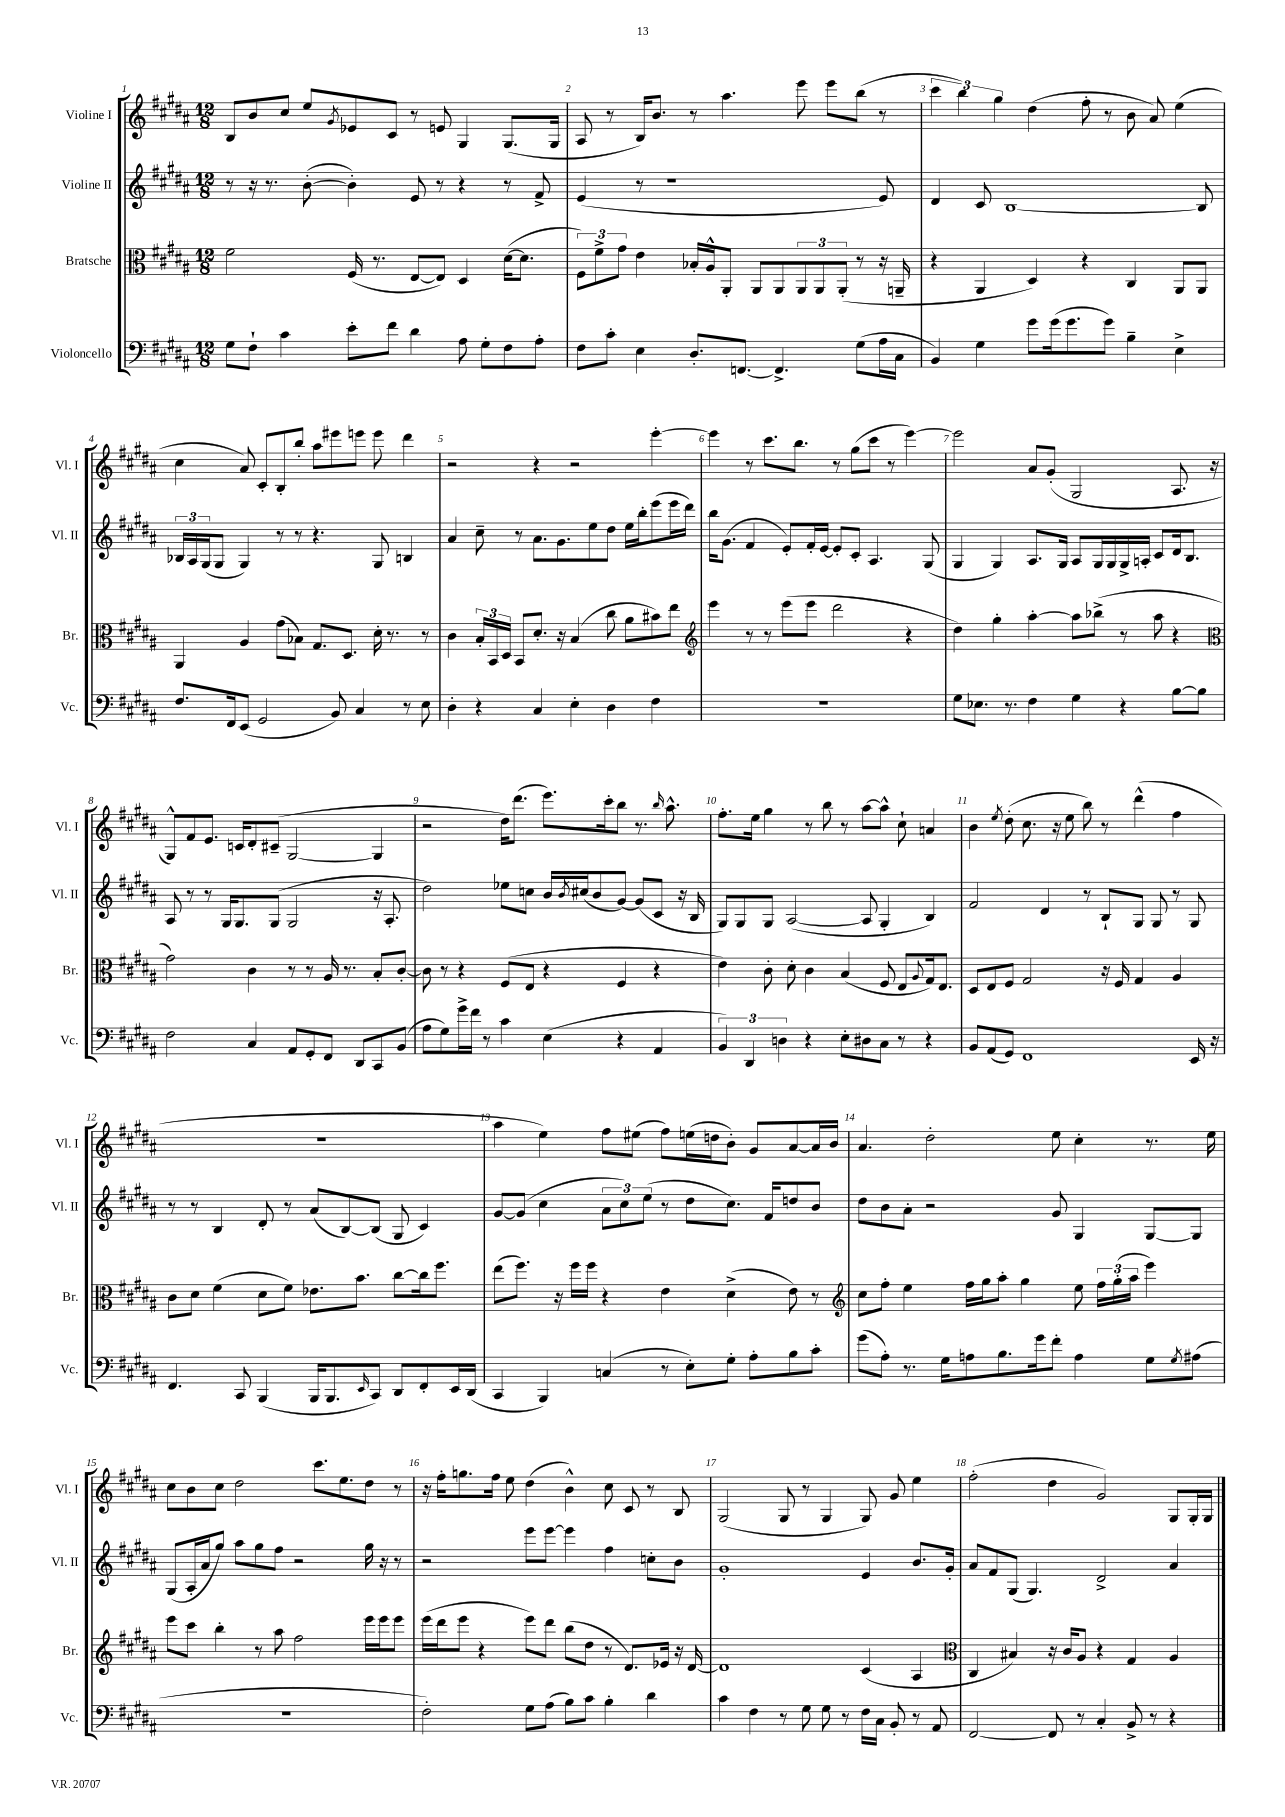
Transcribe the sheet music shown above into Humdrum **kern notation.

**kern	**kern	**kern	**kern
*part4	*part3	*part2	*part1
*staff4	*staff3	*staff2	*staff1
*I"Violoncello	*I"Bratsche	*I"Violine II	*I"Violine I
*I'Vc.	*I'Br.	*I'Vl. II	*I'Vl. I
*clefF4	*clefC3	*clefG2	*clefG2
*k[f#c#g#d#a#]	*k[f#c#g#d#a#]	*k[f#c#g#d#a#]	*k[f#c#g#d#a#]
*M12/8	*M12/8	*M12/8	*M12/8
=1	=1	=1	=1
8G#\L	2f#\	8r	8B/L
8F#`\J	.	16r	8b/
.	.	8.r	.
4c#\	.	.	8cc#/J
.	.	([8b'\	8ee/L
.	.	.	8qg#/
8e'\L	(16F#/	4b'\])	8e-X/
.	8.r	.	.
8f#\J	.	.	8c#/J
4d#\	[8E/L	8e/	8r
.	8E/J])	8r	8en/
8A#\	4D#/	4r	4G#/
8G#'\L	.	.	.
8F#\	([16d#\KL	8r	(8.G#/L
.	8.d#\J]	.	.
8A#'\J	.	8f#^/	.
.	.	.	16G#/Jk
=2	=2	=2	=2
8F#\L	12F#\L)	(4e/	8A#/
.	12f#^\	.	.
8c#'\J	.	.	8r
.	12g#\J	.	.
4E\	4e\	8r	16B/KL)
.	.	.	8.b/J
.	.	1r	.
8.D#'/L	16B-X'/LL	.	8r
.	16A#^^/J	.	.
.	8AA#'/J	.	4.aa#\
[8.FFn/J	.	.	.
.	8AA#/L	.	.
4.FF^/]	8AA#/	.	.
.	12AA#/	.	8eee\
.	12AA#/	.	.
.	.	.	8eee\L
.	(12AA#'/J	.	.
(8G#\L	8r	.	(8bb\J
16A#\L	16r	8e/)	8r
16C#\JJ	16AAn~/	.	.
=3	=3	=3	=3
4BB/)	4r	4d#/	6ccc#\
.	.	.	6bb\)
4G#\	4AA#/	8c#/	.
.	.	.	6gg#\
.	.	[1B	.
8g#\L	4D#/)	.	(4dd#\
(16g#\k	.	.	.
8.g#\	.	.	.
.	4r	.	8ff#'\
8g#\J)	.	.	8r
4B~\	4C#/	.	8b\
.	.	.	8a#/)
4E^\	8AA#/L	.	(4ee\
.	8AA#/J	8B/]	.
!!LO:LB:g=z
=4	=4	=4	=4
8.F#/L	4AA#/	24B-X/LL	4cc#\
.	.	24A#/	.
.	.	(24G#/J	.
.	.	8G#/J	.
16FF#/k	.	.	.
(8EE/J	4A#/	4G#/)	8a#/)
2GG#/	.	.	8c#'/L
.	(8g#\L	8r	8B'/
.	8B-X\J)	8r	8bb'/J
.	8.G#/L	4.r	8aa#\L
8BB/)	.	.	8eee#X\
.	8.D#/J	.	.
4C#/	.	.	8eeen\J
.	16d#'\	8G#/	8eee\
.	8.r	.	.
8r	.	4Bn/	4ddd#\
8E\	8r	.	.
=5	=5	=5	=5
4D#'\	4c#\	4a#/	2r
4r	24B'/LL	8cc#~\	.
.	24BB/	.	.
.	24D#/JJ	.	.
.	8BB/L	8r	.
4C#/	8.d#'/J	8.a#\L	4r
.	16r	8.g#\	.
4E'\	(4B/	.	2r
.	.	8ee\	.
4D#\	8cc#\	8dd#\J	.
.	8a#\L	16ee\LL	.
.	.	16bb'\J	.
4F#\	8b#X\)	(8eee\	[4eee'\
.	8ee\J	16eee\L	.
.	.	16ddd#\JJ)	.
=6	=6	=6	=6
*	*clefG2	*	*
1.r	4eee\	16bb\KL	4eee\]
.	.	(8.g#\J	.
.	8r	4f#/	8r
.	8r	.	8.ccc#\L
.	(8eee\L	8e'/L)	.
.	.	.	8.bb\J
.	8eee\J	16f#'/L	.
.	.	[16e/JJ	.
.	2ddd#\	8e'/L]	8r
.	.	8c#'/J	(8gg#\L
.	.	4.A#/	8ccc#\J
.	.	.	8r
.	4r	.	[4eee\)
.	.	(8G#/	.
=7	=7	=7	=7
8G#\L	4dd#\)	4G#/	2eee\]
8.E-X\J	.	.	.
.	4gg#'\	4G#/)	.
8.r	.	.	.
4F#\	[4aa#'\	8.A#/L	8a#/L
.	.	.	(8g#'/J
.	.	16G#/Jk	.
4G#\	8aa#\L]	8A#/L	2G#/
.	(8bb-X^\J	16G#/L	.
.	.	16G#/	.
4r	8r	16G#^/	.
.	.	16An'/JJ	.
.	8aa#\	8c#/L	.
[8B\L	4r	16d#/k	8.A#/
.	.	8.B/J	.
8B\J]	.	.	.
.	.	.	16r
!!LO:LB:g=z
=8	=8	=8	=8
*	*clefC3	*	*
2F#\	2g#\)	8A#/	8G#^^/L)
.	.	8r	8f#/
.	.	8r	8.e/J
.	.	16G#/KL	.
.	.	8.G#/	16cn/KL
4C#/	4c#\	.	8d#'/
.	.	(8G#/J	(8c#X~/J
8AA#/L	8r	2G#/	[2G#/
8GG#'/	8r	.	.
8FF#/J	16A#/	.	.
.	8.r	.	.
8DD#/L	.	.	.
8CC#/	8B'/L	16r	4G#/]
.	.	8.A#'/	.
(8BB/J	[8c#'/J	.	.
=9	=9	=9	=9
8A#\L	8c#\]	2dd#\)	2r
8G#\)	8r	.	.
16g#^\L	4r	.	.
16f#\JJ	.	.	.
8r	.	.	.
4c#\	(8F#/L	8ee-X\L	16dd#\KL)
.	.	.	(8.ddd#\J
.	8E/J	8ccn\J	.
(4E\	4r	16b/LL	8.eee\L)
.	.	8qb/	.
.	.	(16cc#X/J	.
.	.	8b/	.
.	.	.	16ccc#'\k
4r	4F#/	[8g#/J)	8bb\J
.	.	(8g#/L]	8.r
4AA#/	4r	8c#/J	.
.	.	.	16qqbb/
.	.	.	8.aa#^^\
.	.	16r	.
.	.	16B/	.
=10	=10	=10	=10
6BB/)	4e\)	8G#/L)	8.ff#'\L
.	.	8G#/	.
6DD#/	.	.	.
.	.	.	16ee\Jk
.	8c#'\	8G#/J	4gg#\
6Dn\	.	.	.
.	8d#'\	([2A#/	.
4r	4c#\	.	8r
.	.	.	8bb\
8E'\L	(4B/	.	8r
8D#X\	.	8A#/]	[8aa#\L
8C#\J	8F#/	4G#'/	8aa#^^\J]
8r	8E/L	.	8cc#`\
.	8qqA#/	.	.
4r	16G#/k)	4B/)	4an/
.	8.E/J	.	.
=11	=11	=11	=11
8BB/L	8D#/L	2f#/	4b\
(8AA#/	8E/	.	.
.	.	.	8qee/
8GG#/J)	8F#/J	.	(8dd#'\
1FF#	2G#/	.	8.cc#\
.	.	4d#/	.
.	.	.	16r
.	.	.	8ee\
.	.	8r	8bb\)
.	16r	8B`/L	8r
.	16F#/	.	.
.	4G#/	8G#/J	(4ddd#^^\
.	.	8G#/	.
.	4A#/	8r	4ff#\
16EE/	.	8G#/	.
16r	.	.	.
!!LO:LB:g=z
=12	=12	=12	=12
4.FF#/	8c#\L	8r	1.r
.	8d#\J	8r	.
.	(4f#\	4B/	.
8CC#/	.	.	.
(4BBB/	8d#\L	8d#'/	.
.	8f#\J)	8r	.
16BBB/KL	8.e-X\L	(8a#/L	.
8.BBB/	.	.	.
.	.	[8B/)	.
.	8.b\J	.	.
16qqEE/	.	.	.
8CC#/J)	.	(8B/J]	.
8DD#/L	[8cc#\L	8G#/	.
8FF#'/	16cc#\k]	4c#/)	.
.	8.ff#\J	.	.
16EE/L	.	.	.
(16DD#/JJ	.	.	.
=13	=13	=13	=13
4CC#/	(8ee\L	[8g#/L	4aa#\
.	8.ff#\J)	(8g#/J]	.
4BBB/)	.	4cc#\	4ee\)
.	16r	.	.
.	16ff#\LL	.	.
.	16ff#\JJ	.	.
(4Cn/	4r	12a#\L	8ff#\L
.	.	12cc#\)	.
.	.	.	(8ee#X\J
.	.	(12ee\J	.
8r	4e\	8r	8ff#\L)
8E'\L)	.	8dd#\L	(16een\L
.	.	.	16ddn\J
8G#'\J	(4d#^\	8.cc#\J)	8b'\J)
8A#'\L	.	.	8g#/L
.	.	16f#/KL	.
8B\	8e\)	8ddn/	[8a#/
8c#'\J	8r	8b/J	16a#/L]
.	.	.	16b/JJ
=14	=14	=14	=14
*	*clefG2	*	*
(8g#\L	8cc#\L	8dd#\L	4.a#/
8A#'\J)	8ff#'\J	8b\	.
8.r	4ee\	8a#'\J	.
.	.	2r	2dd#'\
16G#\KL	.	.	.
8An\	16ff#\LL	.	.
.	16gg#\J	.	.
8.B\	8aa#'\J	.	.
.	4gg#\	.	.
16g#\k	.	.	.
8f#'\J	.	8g#/	8ee\
4A\	8ee\	4G#/	4cc#'\
.	24ff#\LL	.	.
.	(24gg#'\	.	.
.	24aa#\JJ	.	.
8G#\L	4eee\)	[8G#/L	8.r
8qG#/	.	.	.
(8A#X\J	.	8G#/J]	.
.	.	.	16ee\
!!LO:LB:g=z
=15	=15	=15	=15
1.r	8eee\L	(8G#/L	8cc#\L
.	8ccc#\J	16A#'/L	8b\
.	.	16a#/J	.
.	4bb'\	8gg#/J)	8cc#\J
.	.	8aa#\L	2dd#\
.	8r	8gg#\	.
.	8aa#\	8ff#\J	.
.	2ff#\	2r	.
.	.	.	8.ccc#\L
.	.	.	8.ee\
.	16eee\LL	16gg#\	8dd#\J
.	16eee\J	16r	.
.	8eee\J	8r	8r
=16	=16	=16	=16
2F#'\)	(16eee\LL	2r	16r
.	16ddd#\J	.	16ff#'\KL
.	8eee\J	.	8.ggn\
.	4r	.	.
.	.	.	16ff#\Jk
.	.	.	8ee\
8G#\L	8eee\L)	8eee\L	(4dd#\
(8A#\J	8ddd#\J	[8eee\J	.
8B\L)	(8bb\L	4eee\]	4b^^\)
8c#\J	8dd#\J	.	.
4B'\	8r	4ff#\	8cc#\
.	8.d#/L)	.	8c#/
4d#\	.	8ccn'\L	8r
.	16e-X/Jk	.	.
.	16r	8b\J	8B/
.	[16d#/	.	.
=17	=17	=17	=17
4c#\	1d#]	1g#'	(2G#/
4F#\	.	.	.
8r	.	.	8G#/
8G#\	.	.	8r
8G#\	.	.	4G#/
8r	.	.	.
16F#\LL	(4c#/	4e/	8G#/)
16C#\JJ	.	.	.
8BB'/	.	.	8g#/
8r	4A#/	8.b/L	4ee\
8AA#/	.	.	.
.	.	16g#'/Jk	.
=18	=18	=18	=18
*	*clefC3	*	*
[2FF#/	4C#/	8a#/L	(2ff#'\
.	.	8f#/	.
.	4B#X/)	(8G#/J	.
.	.	4.G#/)	.
8FF#/]	16r	.	4dd#\
.	16c#/KL	.	.
8r	8A#/J	.	.
4C#'/	4r	2d#^/	2g#/)
8BB^/	4G#/	.	.
8r	.	.	.
4r	4A#/	4a#/	8G#/L
.	.	.	16G#'/L
.	.	.	16G#/JJ
==	==	==	==
*-	*-	*-	*-
